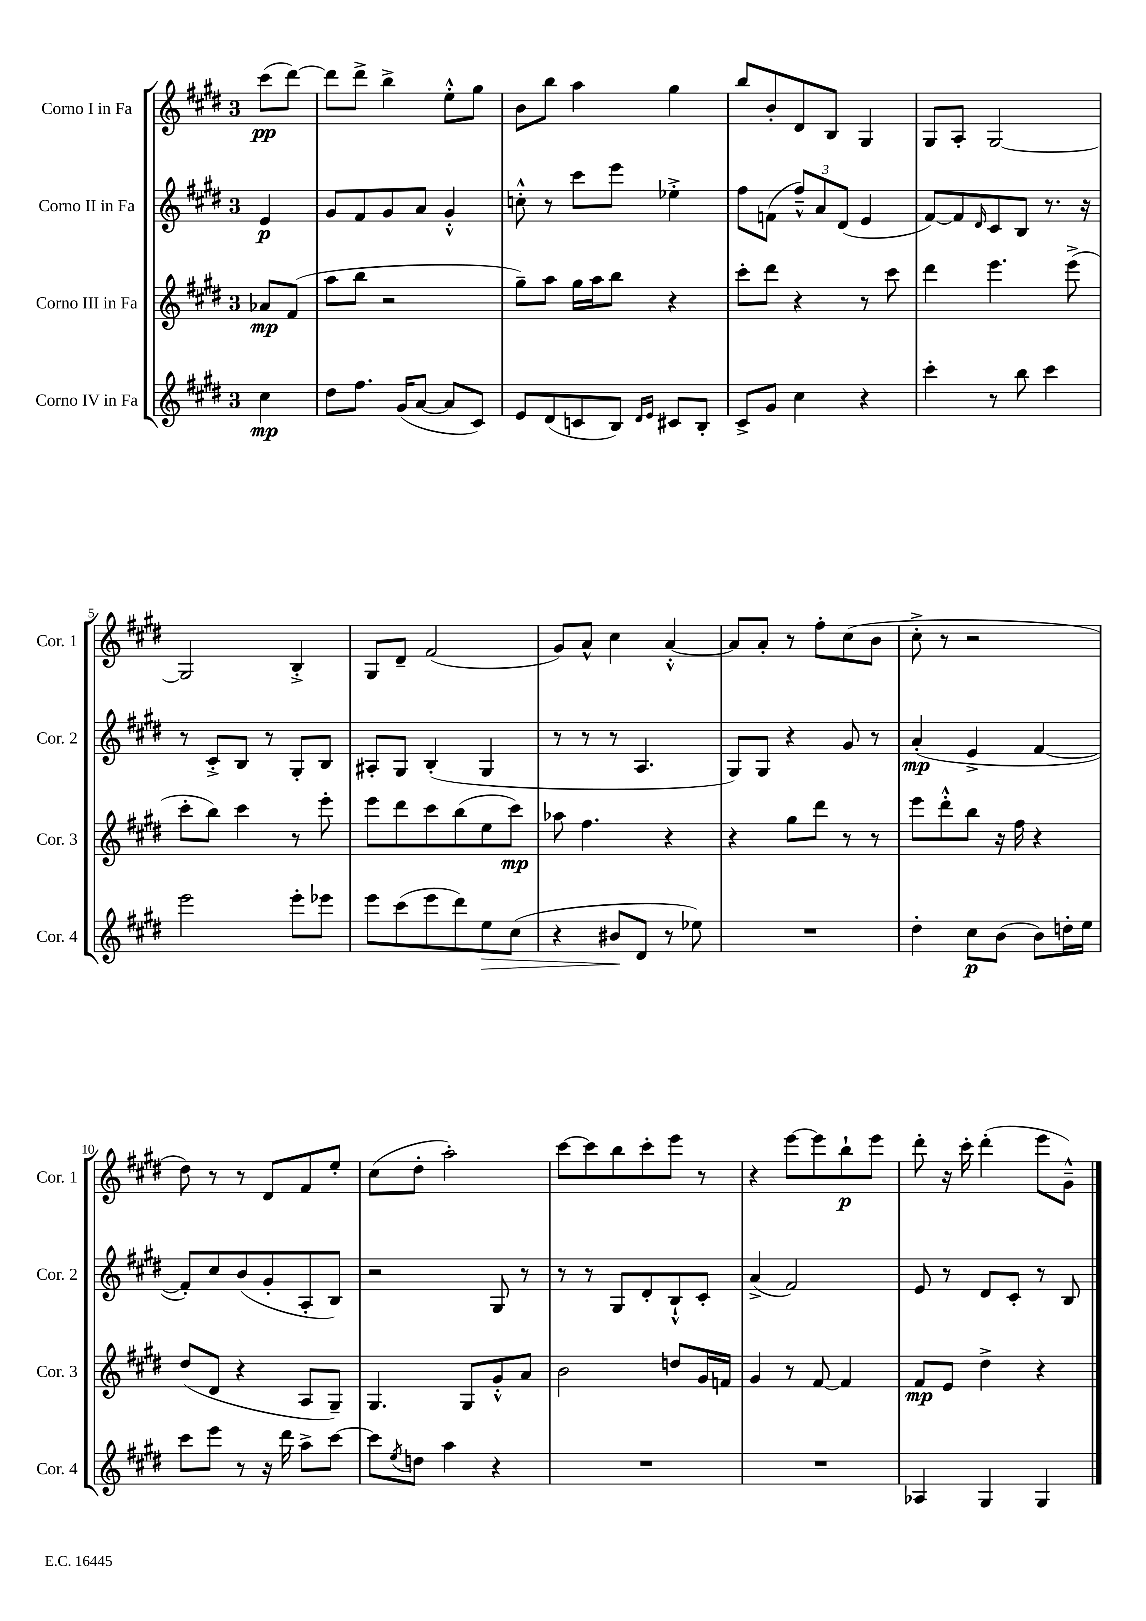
<<
\new StaffGroup <<
\new Staff = "s0" \with { instrumentName = "Corno I in Fa" shortInstrumentName = "Cor. 1" } {
    \clef treble \key e \major \once \override Staff.TimeSignature.style = #'single-digit \time 3/4 \partial 4
    cis'''8\pp( dis'''8~) |
    dis'''8 dis'''8-> b''4-> e''8-.-^ gis''8 |
    b'8 b''8 a''4 gis''4 |
    b''8 b'8-. dis'8 b8 gis4 |
    gis8 a8-. gis2~ |
    gis2 b4-.-> |
    gis8 dis'8-- fis'2( |
    gis'8) a'8-^ cis''4 a'4~-.-^ |
    a'8 a'8-. r8 fis''8-. cis''8( b'8 |
    cis''8-.-> r8 r2 |
    dis''8) r8 r8 dis'8 fis'8 e''8-. |
    cis''8( dis''8-. a''2-.) |
    cis'''8~ cis'''8 b''8 cis'''8-. e'''8 r8 |
    r4 e'''8~ e'''8 b''8-!\p e'''8 |
    dis'''8-. r16 cis'''16-. dis'''4-.( e'''8 gis'8---^) \bar "|." |
}
\new Staff = "s1" \with { instrumentName = "Corno II in Fa" shortInstrumentName = "Cor. 2" } {
    \clef treble \key e \major \once \override Staff.TimeSignature.style = #'single-digit \time 3/4 \partial 4
    e'4\p |
    gis'8 fis'8 gis'8 a'8 gis'4-.-^ |
    c''8-.-^ r8 cis'''8 e'''8 ees''4-.-> |
    fis''8 f'8( \tuplet 3/2 { fis''8---^) a'8 dis'8( } e'4 |
    fis'8~) fis'8 \grace { dis'16 } cis'8 b8 r8. r16 |
    r8 cis'8-.-> b8 r8 gis8-. b8 |
    ais8-. gis8 b4-.( gis4 |
    r8 r8 r8 a4. |
    gis8) gis8 r4 gis'8 r8 |
    a'4-.\mp( e'4-> fis'4~ |
    fis'8-.) cis''8 b'8( gis'8-. a8-. b8) |
    r2 gis8 r8 |
    r8 r8 gis8 dis'8-. b8-!-^ cis'8-. |
    a'4->( fis'2) |
    e'8 r8 dis'8 cis'8-. r8 b8 \bar "|." |
}
\new Staff = "s2" \with { instrumentName = "Corno III in Fa" shortInstrumentName = "Cor. 3" } {
    \clef treble \key e \major \once \override Staff.TimeSignature.style = #'single-digit \time 3/4 \partial 4
    aes'8\mp fis'8( |
    a''8 b''8 r2 |
    gis''8--) a''8 gis''16 a''16 b''8 r4 |
    cis'''8-. dis'''8 r4 r8 cis'''8 |
    dis'''4 e'''4. e'''8->( |
    cis'''8-. b''8) cis'''4 r8 e'''8-. |
    e'''8 dis'''8 cis'''8 b''8( e''8 cis'''8\mp) |
    aes''8 fis''4. r4 |
    r4 gis''8 dis'''8 r8 r8 |
    e'''8 dis'''8-.-^ b''8 r16 fis''16 r4 |
    dis''8( dis'8 r4 a8 gis8--) |
    gis4. gis8 gis'8-.-^ a'8 |
    b'2 d''8 gis'16 f'16 |
    gis'4 r8 fis'8~ fis'4 |
    fis'8\mp e'8 dis''4-> r4 \bar "|." |
}
\new Staff = "s3" \with { instrumentName = "Corno IV in Fa" shortInstrumentName = "Cor. 4" } {
    \clef treble \key e \major \once \override Staff.TimeSignature.style = #'single-digit \time 3/4 \partial 4
    cis''4\mp |
    dis''8 fis''8. gis'16( a'8~ a'8 cis'8) |
    e'8 dis'8( c'8 b8) \grace { dis'16 e'16 } cis'8 b8-. |
    cis'8-> gis'8 cis''4 r4 |
    cis'''4-. r8 b''8 cis'''4 |
    e'''2 e'''8-. ees'''8 |
    e'''8 cis'''8( e'''8 dis'''8) e''8\> cis''8( |
    r4 bis'8\! dis'8 r8 ees''8) |
    R2. |
    dis''4-. cis''8\p b'8( b'8) d''16-. e''16 |
    cis'''8 e'''8 r8 r16 dis'''16 a''8-> cis'''8~ |
    cis'''8 \acciaccatura { e''8 } d''8 a''4 r4 |
    R2. |
    R2. |
    aes4 gis4 gis4 \bar "|." |
}
>>
>>
